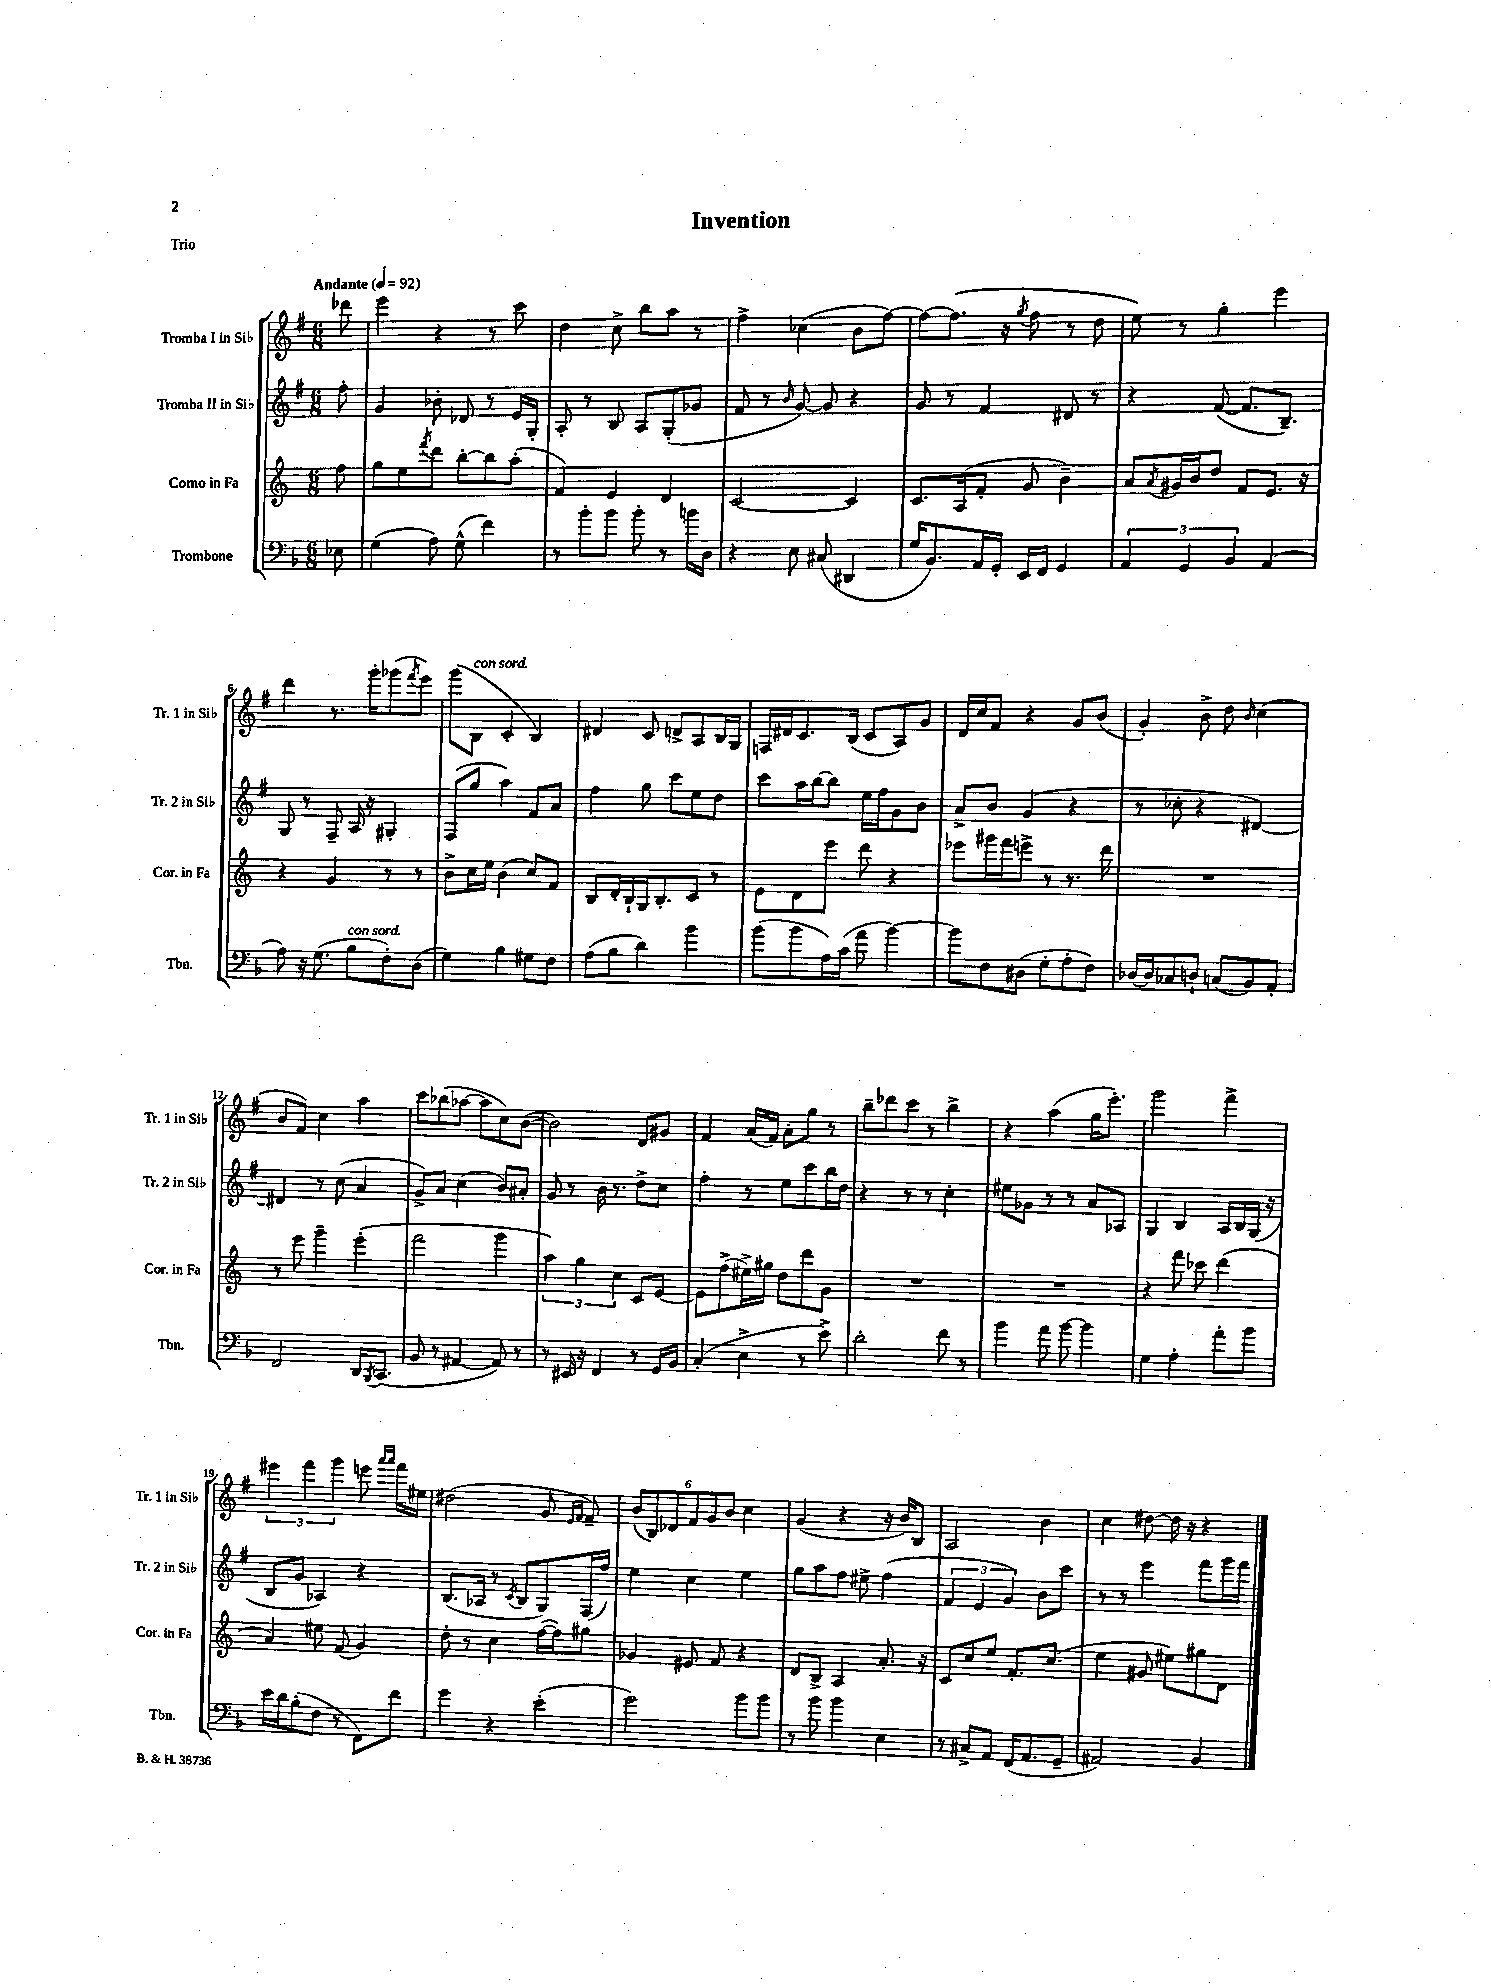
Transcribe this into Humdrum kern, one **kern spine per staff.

**kern	**kern	**kern	**kern
*part4	*part3	*part2	*part1
*staff4	*staff3	*staff2	*staff1
*I"Trombone	*I"Corno in Fa	*I"Tromba II in Si♭	*I"Tromba I in Si♭
*I'Tbn.	*I'Cor. in Fa	*I'Tr. 2 in Si♭	*I'Tr. 1 in Si♭
*clefF4	*clefG2	*clefG2	*clefG2
*k[b-]	*k[]	*k[f#]	*k[f#]
*M6/8	*M6/8	*M6/8	*M6/8
*MM92	*MM92	*MM92	*MM92
=	=	=	=
!	!	!	!LO:TX:a:B:t=Andante
8E-X\	8ff\	8ff#'\	8ddd-X\
=1	=1	=1	=1
(4G\	8gg\L	4g/	4eee\
.	8ee\	.	.
.	8qfff/	.	.
8A\)	8ddd\J	8b-X'\	4r
(8G^^\	[8bb'\L	8d-X/	.
4f\)	8bb\]	8r	8r
.	(8aa'\J	16e/LL	8ccc\
.	.	16G'/JJ	.
=2	=2	=2	=2
8r	4f/)	8A'/	4dd\
8b-'\L	.	8r	.
8b-\J	4e/	8B/	8cc^\
8b-'\	.	8A/L	8bb\L
8r	4d/	(8G'/	8aa\J
16bn\LL	.	8g-X/J	8r
16D\JJ	.	.	.
=3	=3	=3	=3
4r	[2c/	8f#/	4ff#^\
.	.	8r	.
.	.	16qqb/	.
8E\	.	[8g/)	(4cc-X\
(8C#X/	.	8g/]	.
4DD#X/	4c/]	4r	8b\L
.	.	.	[8ff#\J)
=4	=4	=4	=4
16G/KL	8.c/L	8g/	8ff#\L_
8.BB-/)	.	.	.
.	.	8r	(8.ff#\J]
.	(16A/k	.	.
16AA/L	8f'/J	4f#/	.
16GG'/JJ	.	.	16r
.	.	.	8qgg/
16EE/LL	8g/	.	8ff#\
16FF/JJ	.	.	.
4GG/	4b~\)	8d#X/	8r
.	.	8r	8dd\
=5	=5	=5	=5
6AA/	8a/L	4r	8ee\)
.	8qa/	.	.
.	16g#X/L	.	8r
6GG/	.	.	.
.	16b/J	.	.
.	8dd/J	([8f#/	4gg'\
6BB-/	.	.	.
.	8f/L	8.f#/L]	.
(4AA/	8.e/J	.	4eee\
.	.	8.B~/J)	.
.	16r	.	.
!!LO:LB:g=z
=6	=6	=6	=6
8A\)	4r	8G/	4ddd\
16r	.	8r	.
(8.G\	.	.	.
.	4g/	8F#~/	8.r
!LO:TX:a:i:t=con sord.	!	!	!
8B-\L	.	16A/	.
.	.	16r	16ggg'\KL
8F'\)	8r	4G#X'/	(8ggg-X\
.	.	.	8qfff#/
(8D\J	8r	.	8eee\J)
=7	=7	=7	=7
4G\)	8b^\L	(8F#/L	(8ggg\L
!	!	!	!LO:TX:a:i:t=con sord.
.	16cc\L	8gg/J	8B\J
.	16ee\JJ	.	.
4B-\	(4b\	4aa\)	4c'/
8G#X\L	8cc/L)	8f#/L	4B/)
8F\J	8f/J	8a/J	.
=8	=8	=8	=8
(8A\L	8B/L	4ff#\	4d#X/
8B-\J	16d'/L	.	.
.	16B`/	.	.
4d\)	16G/J	8gg\	8c/
.	8.B'/	.	.
.	.	8ccc\L	8dn^/L
4b-\	8c/J	8ee\	8A/
.	8r	8dd\J	16B/L
.	.	.	16G/JJ
=9	=9	=9	=9
(8b-\L	8e\L	8ccc\L	16Fn/LL
.	.	.	16d#X/J
8b-\	8d\	16aa\L	8.c/
.	.	[16bb\J	.
16A\L)	8eee\J	8bb\J]	.
(16c\JJ	.	.	(16B/Jk
8a\	8ddd\	16ee\LL	8c/L
.	.	16ff#\J	.
[4b-\)	4r	8g\	8A/)
.	.	8b\J	8g/J
=10	=10	=10	=10
8b-\L]	8eee-X\L	8a^/L	16d/LL
.	.	.	16cc/J
8F\	16ggg#X\L	8b/J	8f#/J
.	16fff\J	.	.
(8D#X\J	8eeen^\J	(4g/	4r
8G'\L	8r	.	.
8A'\	8.r	4r	8g/L
8F\J)	.	.	(8b/J
.	16ddd\	.	.
=11	=11	=11	=11
[16D-X/LL	2.r	8r	4g'/)
16D-/J]	.	.	.
8C-X/	.	8cc-X'\	.
8Dn`/J	.	4r	8b^\
(8Cn/L	.	.	8dd\
.	.	.	16qqb/
8BB-/)	.	[4d#X/)	(4cc\
8AA'/J	.	.	.
!!LO:LB:g=z
=12	=12	=12	=12
2FF/	8r	4d#X/]	8b/L
.	8eee\	.	8f#/J)
.	4ggg~\	8r	4cc\
.	.	(8cc\	.
16DD/KL	(4eee'\	4a/	4aa\
8qBBB-/	.	.	.
(8.CC/J	.	.	.
=13	=13	=13	=13
8BB-/	2fff\	8g^/L)	8ccc\L
8r	.	8a/J	(8bb-X\
[4AA#X/	.	(4cc\	[8aa-X\J
.	.	.	8aa-\L]
8AA#/])	4ggg\	8b/L)	8cc\)
8r	.	8a#X'/J	([8b\J
=14	=14	=14	=14
8r	6aa\)	8g/	2b\])
16EE#X/	.	8r	.
.	6gg\	.	.
16r	.	.	.
4FF/	.	16b\	.
.	.	8.r	.
.	6cc\	.	.
8r	8c/L	8dd^\L	8d/L
16GG/LL	[8e/J	8cc\J	8g#X/J
16BB-/JJ	.	.	.
=15	=15	=15	=15
(4C'/	8e\L]	4ff#'\	4f#/
.	(8ff^\	.	.
4E^\	16ee#X^\L)	8r	(16a/LL
.	16gg#X\JJ	.	16f#/JJ)
.	8dd\L	8ee\L	8a'\L
8r	8ddd\	8ccc\	8gg\J
8e^\)	8g\J	16bb\L	8r
.	.	16dd\JJ	.
=16	=16	=16	=16
2d'\	2.r	4r	8bb~\L
.	.	.	8ddd-X\
.	.	8r	8ccc\J
.	.	8r	8r
8f\	.	4cc'\	4bb^\
8r	.	.	.
=17	=17	=17	=17
4b-\	2.r	8ee#X\L	4r
.	.	8g-X\J	.
8a\	.	8r	(4aa\
[8b-\	.	8r	.
4b-\]	.	8a/L	16gg\KL
.	.	.	8.eee'\J)
.	.	8A-X/J	.
=18	=18	=18	=18
4G\	4r	4G/	2ggg\
4A'\	8fff\	4B/	.
.	8ccc-X\	.	.
8a'\L	(4ddd\	16A/LL	4fff#^\
.	.	16B/	.
8b-\J	.	(16G/JJ	.
.	.	16r	.
!!LO:LB:g=z
=19	=19	=19	=19
16e\LL	4a/)	8B/L	6eee#X\
16d\J	.	.	.
(8B-'\	.	8g/J	.
.	.	.	6fff#\
8F\J	8ee#X\	4A-X/)	.
.	.	.	6ggg\
8r	(8f/	.	.
8FF\L)	4g/)	4r	8eeen\
.	.	.	16qqaaa/LL
.	.	.	16qqaaa/JJ
8f\J	.	.	16fff#\LL
.	.	.	16ee#X\JJ
=20	=20	=20	=20
4g\	8dd'\	(8.B/L	(2dd#X\
.	8r	.	.
.	.	16A-X/Jk	.
4r	4cc\	8r	.
.	.	8qc/	.
.	.	8B/L	.
(4e'\	([16ff\LL	8G/)	8g/
.	16ff\J])	.	.
.	.	.	16qqe/LL
.	.	.	16qqf#/JJ
.	8gg#X\J	(16F#/L	8f#~/)
.	.	16ff#/JJ)	.
=21	=21	=21	=21
2g\)	4g-X/	4ee\	(12b/L
.	.	.	12B/)
.	.	.	12d-X/
.	8e#X/	4cc\	12f#/
.	.	.	12g/
.	8f/	.	.
.	.	.	12b/J
8b-\L	4r	4ee\	4cc\
8b-\J	.	.	.
=22	=22	=22	=22
8r	8d/L	8gg\L	(4g/
8b-\	8B^/J	8aa\	.
4b-\	4A/	8ff#\J	4r
.	.	8ee#X^\	.
4E\	8.a'/	(4ff#\	16r
.	.	.	16b/KL)
.	.	.	8B/J
.	16r	.	.
=23	=23	=23	=23
8r	8c/L	6f#/	2A/
8C#X^/L	8cc/	.	.
.	.	6e/	.
8AA/J	8ee/J	.	.
.	.	6g/)	.
(16FF/KL	8.f'/L	.	.
8.AA/	.	.	.
.	.	8b\L	4b\
.	(8.cc/J	.	.
8GG~/J	.	8ccc\J	.
=24	=24	=24	=24
2AA#X/)	4ee\	8r	4cc\
.	.	8r	.
.	8g#X/	4eee\	[8dd#X\
.	8ee#X\L)	.	16dd#\]
.	.	.	16r
4BB-/	8gg#X\	8fff#\L	4r
.	8d\J	16ggg\L	.
.	.	16fff#\JJ	.
==	==	==	==
*-	*-	*-	*-
